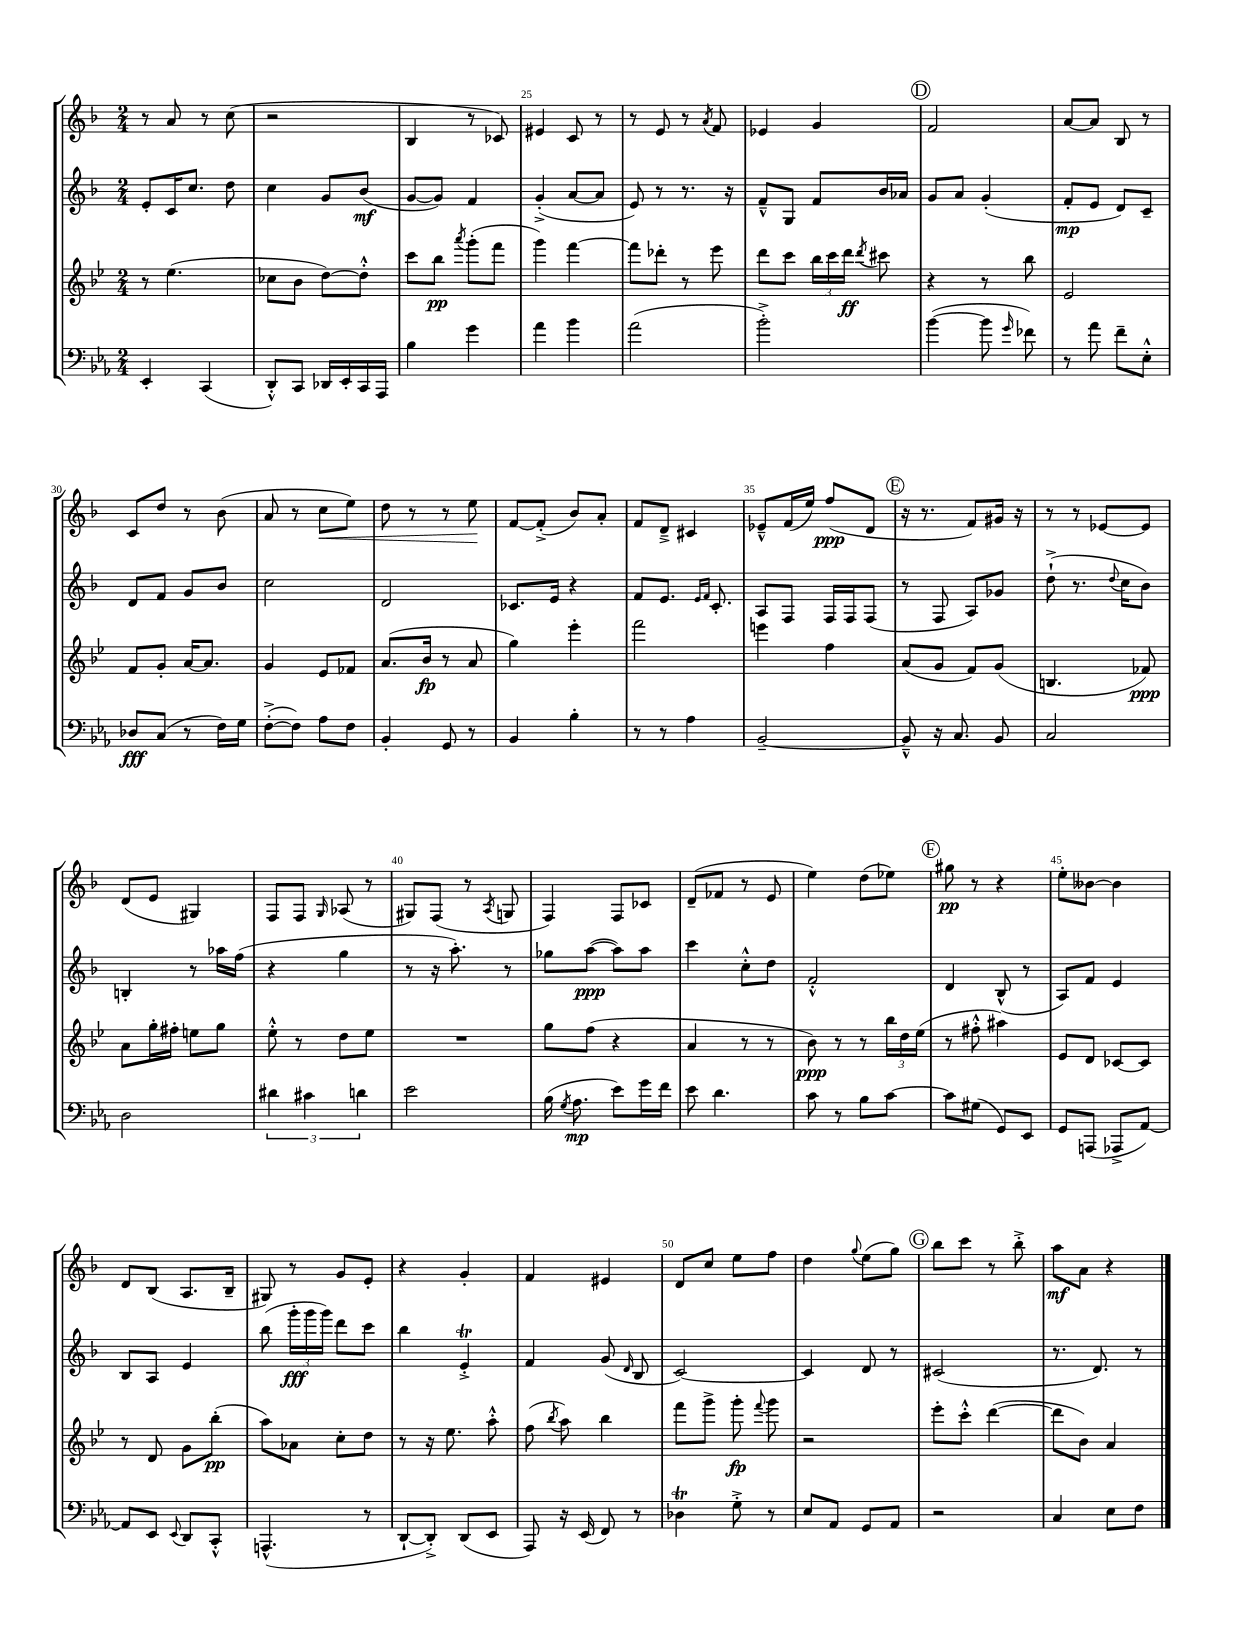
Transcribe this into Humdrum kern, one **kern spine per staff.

**kern	**kern	**kern	**kern
*staff4	*staff3	*staff2	*staff1
*clefF4	*clefG2	*clefG2	*clefG2
*k[b-e-a-]	*k[b-e-]	*k[b-]	*k[b-]
*M2/4	*M2/4	*M2/4	*M2/4
4EE-'	8r	8e'	8r
.	(4.ee-	16c	8a
.	.	8.cc	.
(4CC	.	.	8r
.	.	8dd	(8cc
=	=	=	=
8DD'^^)	8cc-	4cc	2r
8CC	8b-	.	.
16DD-	[8dd)	8g	.
16EE-'	.	.	.
16CC	8dd'^^]	(8b-	.
16AAA-	.	.	.
=	=	=	=
4B-	8ccc	[8g	4B-
.	8bb-	8g])	.
.	8qaaa	.	.
4g	(8ggg'	4f	8r
.	8fff	.	8c-)
=	=	=	=
4a-	4ggg)	(4g'^	4e#
4b-	[4fff	[8a	8c
.	.	8a]	8r
=	=	=	=
(2a-	8fff]	8e)	8r
.	8ddd-'	8r	8e
.	8r	8.r	8r
.	.	.	8qa
.	8eee-	.	8f
.	.	16r	.
=	=	=	=
2b-'^)	8ddd	8f~^^	4e-
.	8ccc	8G	.
.	24bb-	8f	4g
.	24ccc	.	.
.	24ddd	.	.
.	8qddd	.	.
.	8ccc#	16b-	.
.	.	16a-	.
=	=	=	=
([4b-	4r	8g	2f
.	.	8a	.
8b-]	8r	(4g'	.
16qqg	.	.	.
8f-)	8bb-	.	.
=	=	=	=
8r	2e-	8f'	[8a
8a-	.	8e	8a]
8f~	.	8d)	8B-
8E-'^^	.	8c~	8r
=	=	=	=
8D-	8f	8d	8c
(8C	8g'	8f	8dd
8r	[16a	8g	8r
.	8.a]	.	.
16F)	.	8b-	(8b-
16G	.	.	.
=	=	=	=
([8F'^	4g	2cc	8a
8F])	.	.	8r
8A-	8e-	.	8cc
8F	8f-	.	8ee)
=	=	=	=
4BB-'	(8.a	2d	8dd
.	.	.	8r
.	16b-	.	.
8GG	8r	.	8r
8r	8a	.	8ee
=	=	=	=
4BB-	4gg)	8.c-	[8f
.	.	.	(8f'^]
.	.	16e	.
4B-'	4eee-'	4r	8b-)
.	.	.	8a'
=	=	=	=
8r	2fff	8f	8f
8r	.	8.e	8d~^
4A-	.	.	4c#
.	.	16qqe	.
.	.	16qqf	.
.	.	8.c'	.
=	=	=	=
[2BB-~	4eee	8A	8e-~^^
.	.	8F	(16f
.	.	.	16ee)
.	4ff	16F	(8ff
.	.	16F	.
.	.	(8F	8d
=	=	=	=
8BB-~^^]	(8a	8r	16r
.	.	.	8.r
16r	8g	8F	.
8.C	.	.	.
.	8f)	8A)	8f)
8BB-	(8g	8g-	16g#
.	.	.	16r
=	=	=	=
2C	4.B	(8dd`^	8r
.	.	8.r	8r
.	.	.	[8e-
.	.	8qqdd	.
.	.	16cc	.
.	8f-)	8b-)	8e-]
=	=	=	=
2D	8a	4B'	(8d
.	16gg'	.	8e
.	16ff#'	.	.
.	8ee	8r	4G#)
.	8gg	16aa-	.
.	.	(16ff	.
=	=	=	=
6d#	8ee-'^^	4r	8F
.	8r	.	8F
6c#	.	.	.
.	.	.	16qqG
.	8dd	4gg	(8A-
6d	.	.	.
.	8ee-	.	8r
=	=	=	=
2e-	2r	8r	8G#)
.	.	16r	(8F
.	.	8.aa')	.
.	.	.	8r
.	.	.	8qA
.	.	8r	8G
=	=	=	=
(16B-	8gg	8gg-	4F)
8qG	.	.	.
8.A-	.	.	.
.	(8ff	([8aa	.
8e-)	4r	8aa])	8F
16g	.	8aa	8c-
16f	.	.	.
=	=	=	=
8e-	4a	4ccc	(8d~
4.d	.	.	8f-
.	8r	8cc'^^	8r
.	8r	8dd	8e
=	=	=	=
8c	8b-)	2f'^^	4ee)
8r	8r	.	.
8B-	8r	.	(8dd
[8c	24bb-	.	8ee-)
.	24dd	.	.
.	(24ee-	.	.
=	=	=	=
8c]	8r	4d	8gg#
(8G#	8ff#'^^	.	8r
8GG)	4aa#)	(8B-^^	4r
8EE-	.	8r	.
=	=	=	=
8GG	8e-	8A)	8ee'
(8AAA	8d	8f	[8b--
8AAA-^	[8c-	4e	4b--]
[8AA-)	8c-]	.	.
=	=	=	=
8AA-]	8r	8B-	8d
8EE-	8d	8A	(8B-
8qqEE-	.	.	.
8DD	8g	4e	8.A
8CC'^^	(8bb-'	.	.
.	.	.	16B-~
=	=	=	=
(4.AAA^^	8aa)	(8bb-	8G#)
.	8a-	24ggg'	8r
.	.	24ggg	.
.	.	24ggg)	.
.	8cc'	8ddd	8g
8r	8dd	8ccc	8e'
=	=	=	=
[8DD`	8r	4bb-	4r
8DD'^])	16r	.	.
.	8.ee-	.	.
(8DD	.	4e'^	4g'
8EE-	8aa'^^	.	.
=	=	=	=
8AAA-)	(8ff	4f	4f
.	8qbb-	.	.
16r	8aa)	.	.
(16EE-	.	.	.
8FF)	4bb-	(8g	4e#
.	.	16qqd	.
8r	.	8B-	.
=	=	=	=
4D-	8fff	[2c)	8d
.	8ggg^	.	8cc
8G'^	8ggg'	.	8ee
.	8qqfff	.	.
8r	8ggg	.	8ff
=	=	=	=
8E-	2r	4c]	4dd
8AA-	.	.	.
.	.	.	8qqgg
8GG	.	8d	(8ee
8AA-	.	8r	8gg)
=	=	=	=
2r	8eee-'	(2c#	8bb-
.	8ccc'^^	.	8ccc
.	([4ddd	.	8r
.	.	.	8bb-'^
=	=	=	=
4C	8ddd]	8.r	8aa
.	8b-)	.	8a
.	.	8.d)	.
8E-	4a	.	4r
8F	.	8r	.
==	==	==	==
*-	*-	*-	*-
